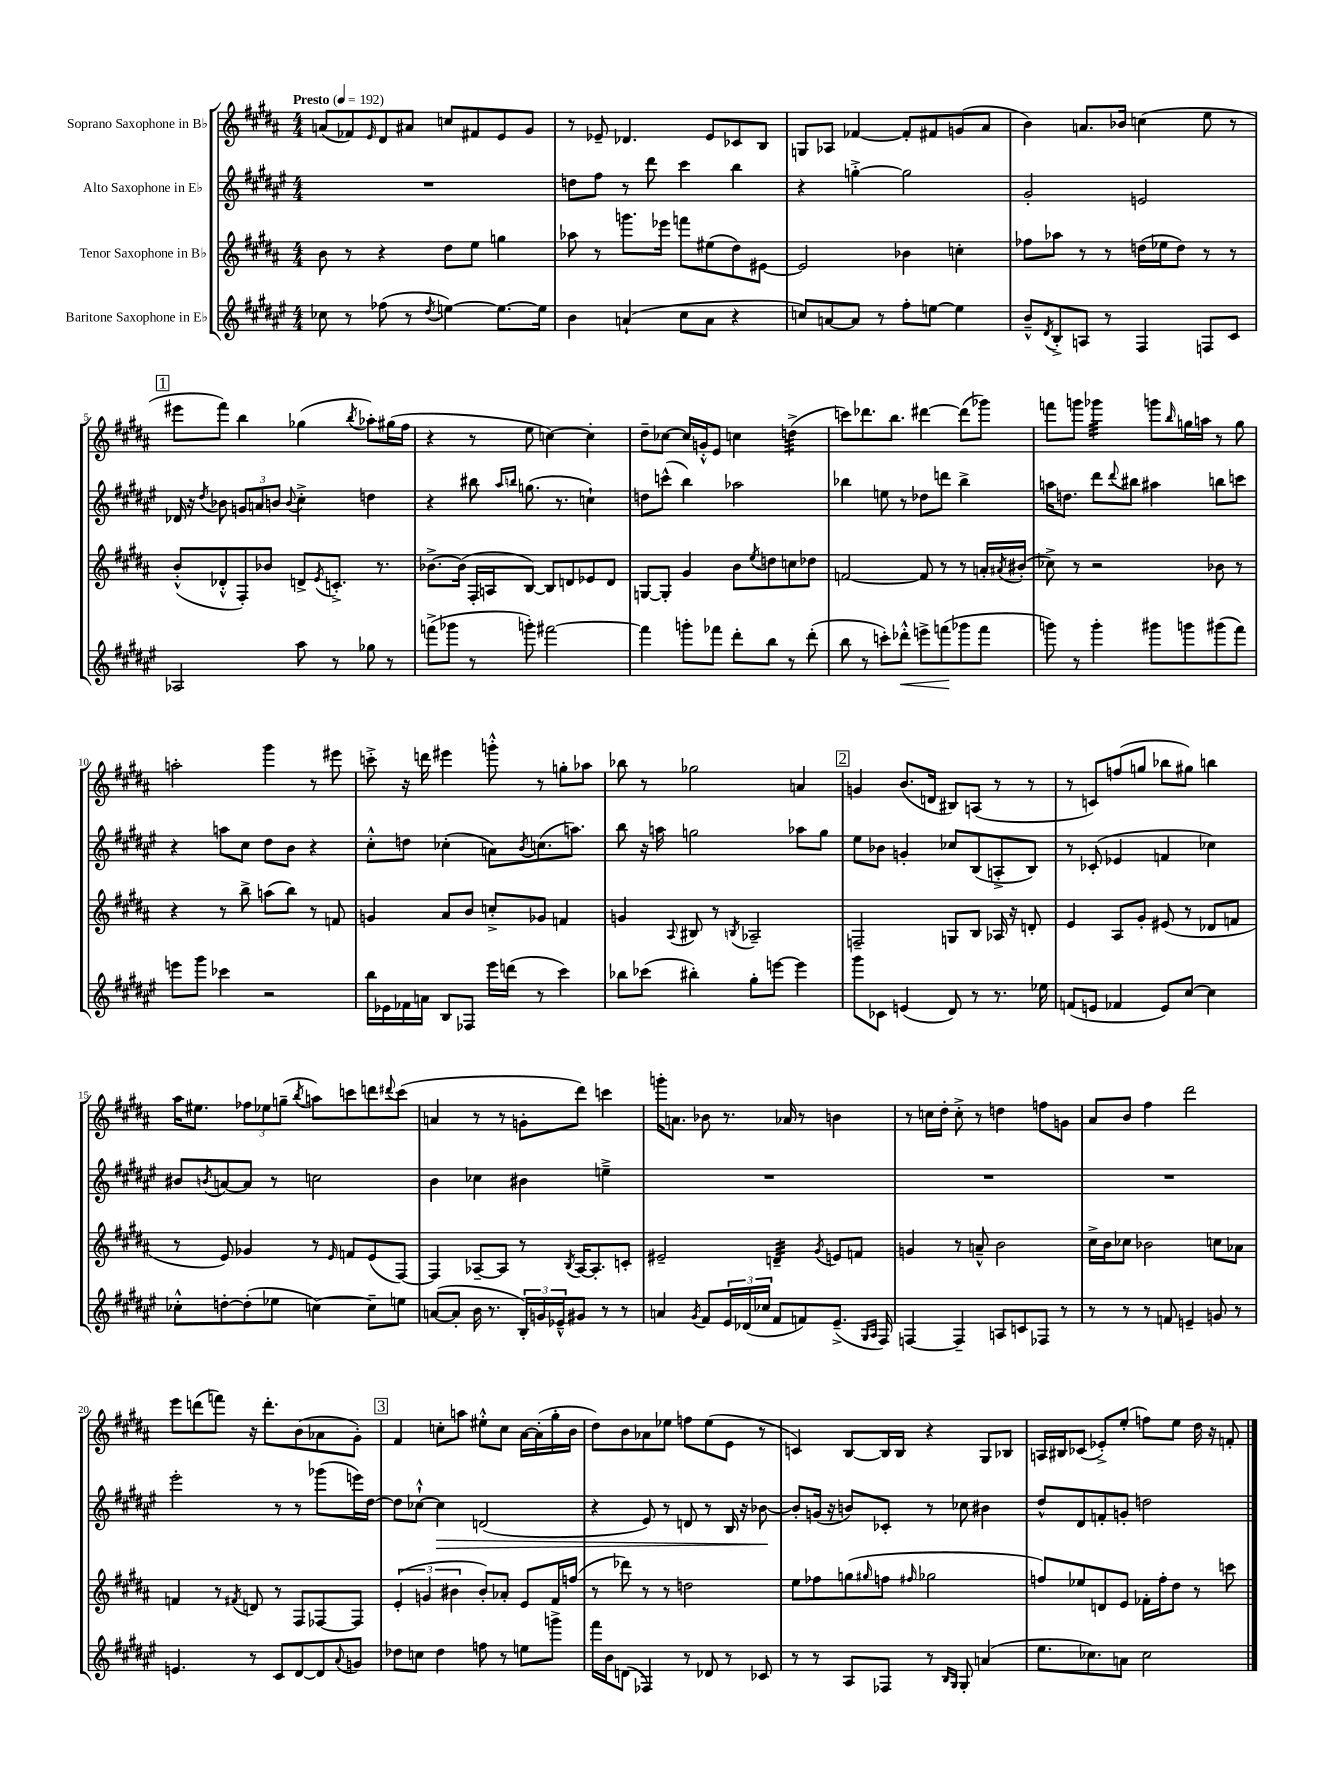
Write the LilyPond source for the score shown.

<<
\new StaffGroup <<
\new Staff = "s0" \with { instrumentName = "Soprano Saxophone in Bb" } {
    \clef treble \key b \major \numericTimeSignature \time 4/4 \tempo "Presto" 4 = 192
    a'8( fes'8) \grace { e'16 } dis'8 ais'8 c''8 fis'8 e'8 gis'8 |
    r8 ees'8-- des'4. ees'8 ces'8 b8 |
    g8 aes8 fes'4~ fes'8-. fis'8 g'8( ais'8 |
    b'4) a'8. bes'16 c''4( e''8 r8 |
    \mark \markup { \box "1" } eis'''8 fis'''8) b''4 ges''4( \acciaccatura { b''8 } aes''8-.) gis''16( fis''16 |
    r4 r8 e''8 c''4~) c''4-. |
    dis''8-- ces''8~ ces''16 g'16-.-^ e'8 c''4 d''4:32->( |
    c'''8) des'''8. b''8. dis'''4~ dis'''8( ges'''8) |
    f'''8 g'''8 ges'''4:32 g'''8 \grace { b''16 } g''16 a''16 r8 g''8 |
    a''2-. gis'''4 r8 eis'''8 |
    c'''8-.-> r16 d'''16 eis'''4 g'''8-.-^ r8 g''8-. aes''8 |
    bes''8 r8 ges''2 a'4 |
    \mark \markup { \box "2" } g'4 b'8.( d'16 bis8) a8( r8 r8 |
    r8 c'8) f''8( g''8 bes''8 gis''8) b''4 |
    ais''16 eis''8. \tuplet 3/2 { fes''8 ees''8 g''8--( } \acciaccatura { b''8 } a''8) c'''8 d'''8 \appoggiatura { dis'''8 } c'''8( |
    a'4 r8 r8 g'8-. dis'''8) c'''4 |
    g'''16-. a'8. bes'8 r8. aes'16 r8 b'4 |
    r8 c''16 dis''16-. c''8-.-> r8 d''4 f''8 g'8 |
    ais'8 b'8 fis''4 dis'''2 |
    e'''8 d'''8( f'''8) r16 d'''8.-. b'8( aes'8 gis'8-.) |
    \mark \markup { \box "3" } fis'4 c''8-. a''8 eis''8-.-^ c''8 ais'16~ ais'16-.( gis''16-. b'16 |
    dis''8) b'8 aes'8 ees''8 f''8 ees''8( e'8 r8 |
    c'4) b8~ b16 b16 r4 gis8 bes8 |
    a16 bis16 ces'8( ees'8-.->) e''8-.( f''8) e''8 dis''16 r16 f'8-. \bar "|." |
}
\new Staff = "s1" \with { instrumentName = "Alto Saxophone in Eb" } {
    \clef treble \key fis \major \numericTimeSignature \time 4/4
    R1 |
    d''8 fis''8 r8 dis'''8 cis'''4 b''4 |
    r4 g''4~-.-> g''2 |
    gis'2-. e'2 |
    \mark \markup { \box "1" } des'16 r16 \acciaccatura { dis''8 } bes'8 \tuplet 3/2 { g'8 a'8 b'8 } \appoggiatura { b'8 } cis''4-.-> d''4 |
    r4 bis''8 \grace { ais''16 b''16 } g''8.( r8. c''4-!) |
    d''8 c'''8-^( b''4) aes''2 |
    bes''4 e''8 r8 des''8 d'''8 bes''4-> |
    a''16 d''8. dis'''8 \appoggiatura { dis'''8 } bis''8 ais''4 b''8 c'''8 |
    r4 a''8 cis''8 dis''8 b'8 r4 |
    cis''8-.-^ d''8 ces''4-.( a'8) \acciaccatura { b'8 } c''8.( a''8.) |
    b''8 r16 a''16 g''2 aes''8 g''8 |
    \mark \markup { \box "2" } eis''8 bes'8 g'4-. ces''8 b8( a8-.-> b8) |
    r8 ces'8-.( ees'4 f'4 ces''4) |
    bis'8 \acciaccatura { b'8 } a'8~ a'8 r8 c''2 |
    b'4 ces''4 bis'4 e''4---> |
    R1 |
    R1 |
    R1 |
    eis'''2-. r8 r8 ges'''8( e'''16) dis''16~ |
    \mark \markup { \box "3" } dis''8 ces''8~-!-^ ces''4\> d'2( |
    r4 eis'8) r8 d'8 r8 b16 r16 bes'8~\! |
    bes'8-. g'16( r16 b'8) ces'8-. r8 ces''8 bis'4 |
    dis''8-^ dis'8 f'8-. g'8-. d''2 \bar "|." |
}
\new Staff = "s2" \with { instrumentName = "Tenor Saxophone in Bb" } {
    \clef treble \key b \major \numericTimeSignature \time 4/4
    b'8 r8 r4 dis''8 e''8 g''4 |
    aes''8 r8 g'''8. ees'''16 f'''8 eis''8( dis''8) eis'8~ |
    eis'2 bes'4 c''4-. |
    fes''8 aes''8 r8 r8 d''16( ees''16 d''8) r8 r8 |
    \mark \markup { \box "1" } b'8-.-^( des'8-.-^ fis8-.) bes'8 d'8-> \acciaccatura { e'8 } c'8.-.-> r8. |
    bes'8.~-> bes'16( fis16-. a16 b8~) b8 d'8 ees'8 d'8 |
    g8~ g8-. gis'4 b'8 \acciaccatura { e''8 } d''8 c''8 des''8 |
    f'2~ f'8 r8 r8 a'16-. \acciaccatura { ais'8 } bis'16-.( |
    ces''8->) r8 r2 bes'8 r8 |
    r4 r8 b''8-> a''8( b''8) r8 f'8 |
    g'4 ais'8 b'8 c''8-.-> ges'8 f'4 |
    g'4 \appoggiatura { ais8 } bis8 r8 \acciaccatura { b8 } aes2-- |
    \mark \markup { \box "2" } f2-- g8 b8 aes16 r16 d'8-. |
    e'4 ais8 gis'8-. eis'8( r8 des'8 f'8 |
    r8 e'8) ges'4 r8 \grace { e'16 } f'8 e'8( fis8~) |
    fis4 aes8~-- aes8 r8 \acciaccatura { b8 } aes16~ aes8.-. c'8-. |
    eis'2-- d'4:32-- \acciaccatura { gis'8 } e'8 f'8 |
    g'4 r8 a'8---^ b'2 |
    cis''16-> b'16 ces''8 bes'2 c''8 aes'8 |
    f'4 r8 \acciaccatura { fis'8 } d'8 r8 fis8 fes8~ fes8 |
    \mark \markup { \box "3" } \tuplet 3/2 { e'4-.( g'4 bis'4 } bis'8-.) aes'8-. e'8 fis'16 f''16( |
    r8 des'''8) r8 r8 d''2 |
    e''8 fes''8 g''8( \grace { gis''16 } f''8 \grace { fis''16 } ges''2 |
    f''8) ees''8 d'8 e'8 fes'16-. f''16-. dis''8 r8 c'''8 \bar "|." |
}
\new Staff = "s3" \with { instrumentName = "Baritone Saxophone in Eb" } {
    \clef treble \key fis \major \numericTimeSignature \time 4/4
    ces''8 r8 fes''8( r8 \acciaccatura { dis''8 } e''4~) e''8.~ e''16 |
    b'4 a'4-!( cis''8 a'8 r4 |
    c''8) a'8~ a'8 r8 fis''8-. e''8~ e''4 |
    b'8---^ \acciaccatura { dis'8 } b8-.-> a8 r8 fis4 f8 cis'8 |
    \mark \markup { \box "1" } aes2 ais''8 r8 ges''8 r8 |
    f'''8->( ges'''8 r8 g'''8-.) fis'''2~ |
    fis'''4 g'''8-. fes'''8 dis'''8-. b''8 r8 dis'''8-.( |
    b''8 r8 c'''8-.) des'''8-.-^\< e'''8-> f'''8\!( ges'''8 f'''8 |
    g'''8) r8 g'''4-. gis'''8 g'''8 gis'''8( fis'''8) |
    e'''8 gis'''8 ces'''4 r2 |
    b''16 ees'16 fes'16 a'16 b8 fes8 eis'''16 d'''16( r8 cis'''4) |
    bes''8 ces'''8( bis''4-.) gis''8-. e'''8~ e'''4 |
    \mark \markup { \box "2" } gis'''8 ces'8 e'4( dis'8) r8 r8. ees''16 |
    f'8( e'8 fes'4 e'8) cis''8~ cis''4 |
    ces''8-.-^ d''8~-. d''8-.( ees''8 c''4~) c''8-- e''8 |
    a'8~( a'8-. b'16 r8. \tuplet 3/2 { b16-.) g'16 ees'16---^ } gis'8 r8 r8 |
    a'4 \acciaccatura { gis'8 } fis'8 \tuplet 3/2 { eis'16 des'16( ces''16 } fis'8 f'8) eis'8.--->( \grace { gis16 ais16 } fis16) |
    f4~ f4-- a8 c'8 fes8 r8 |
    r8 r8 r8 f'8 e'4-- g'8 r8 |
    e'4. r8 cis'8 dis'8~ dis'8 \appoggiatura { ais'8 } g'8 |
    \mark \markup { \box "3" } des''8 c''8 des''4 f''8 r8 e''8 g'''8-> |
    fis'''16 b'16 d'8( fes4) r8 des'8 r8 ces'8 |
    r8 r8 ais8 fes8 r8 \grace { b16 gis16 } gis8-. a'4( |
    eis''8. ces''8.) a'8 ces''2 \bar "|." |
}
>>
>>
